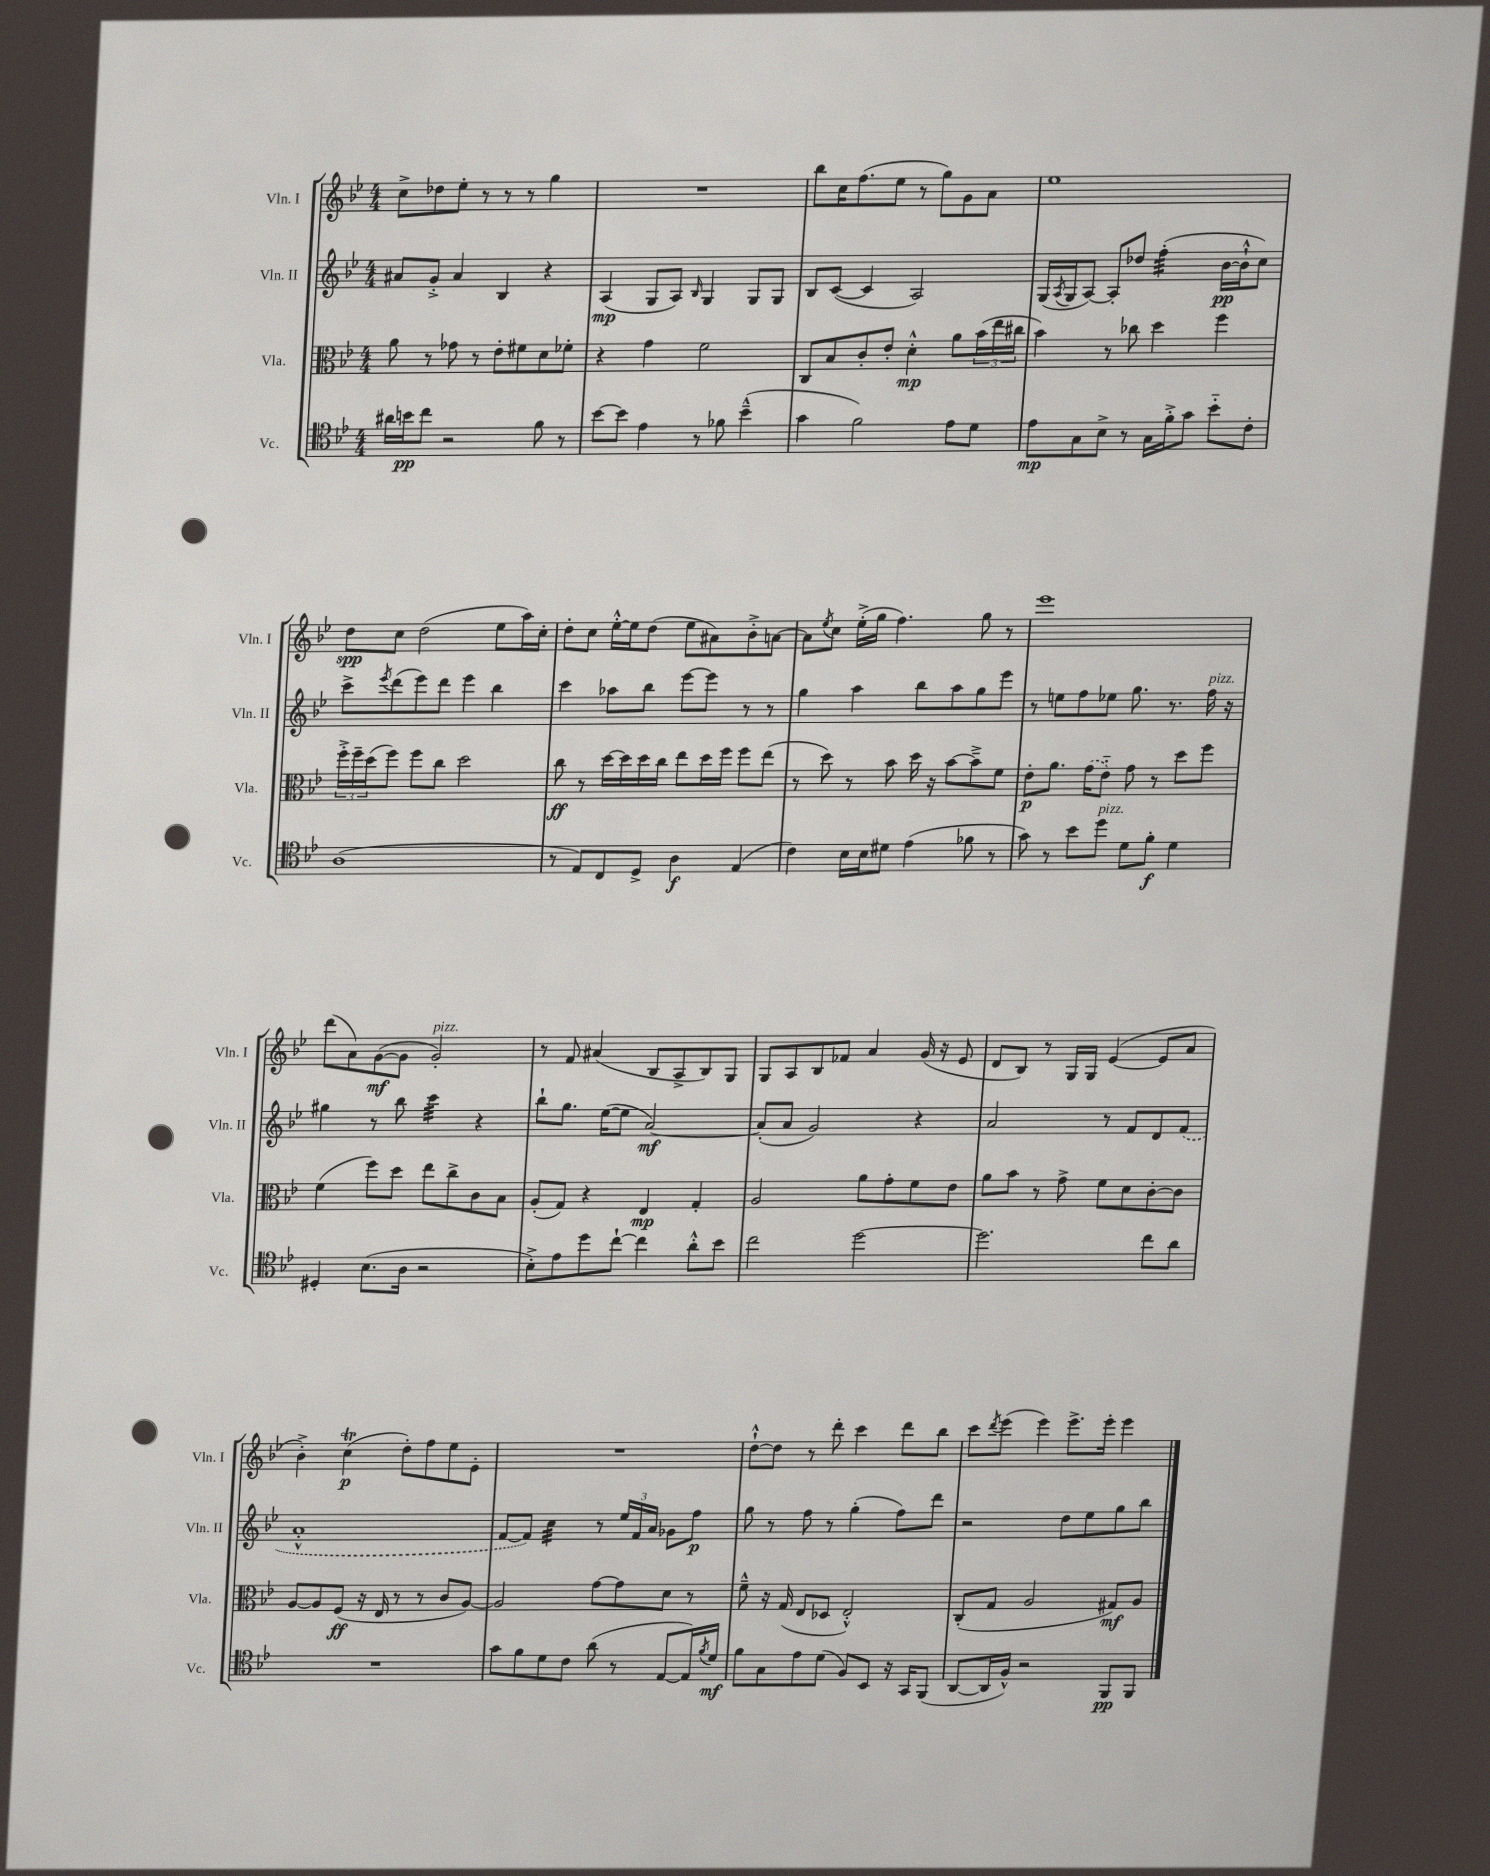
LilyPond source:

<<
\new StaffGroup <<
\new Staff = "s0" \with { instrumentName = "Vln. I" shortInstrumentName = "Vln. I" } {
    \clef treble \key bes \major \numericTimeSignature \time 4/4
    c''8-> des''8 ees''8-. r8 r8 r8 g''4 |
    R1 |
    bes''8 c''16 f''8.( ees''8 r8 g''8) g'8 a'8 |
    ees''1 |
    d''8\spp c''8 d''2( ees''8 a''16) c''16-. |
    d''8-. c''8 ees''16~-.-^ ees''16 d''8( ees''8 ais'8) bes'8-.-> a'8~ |
    a'8 \acciaccatura { ees''8 } c''8 ees''16-.->( g''16 f''4.) g''8 r8 |
    ees'''1 |
    d'''8( a'8) g'8~\mf( g'8 g'2-.^\markup { \italic "pizz." }) |
    r8 f'8 ais'4( bes8 a8-> bes8) g8 |
    g8 a8 bes8 fes'8 a'4 g'16( r16 ees'8 |
    d'8 bes8) r8 g16 g16 ees'4~( ees'8 a'8 |
    bes'4-.->) c''4\trill\p( d''8-.) f''8 ees''8 ees'8-. |
    R1 |
    d''8~-!-^ d''8 r8 d'''8-. c'''4 d'''8 bes''8 |
    c'''8 \acciaccatura { d'''8 } ees'''8( ees'''4) ees'''8.-> ees'''16-. ees'''4 \bar "|." |
}
\new Staff = "s1" \with { instrumentName = "Vln. II" shortInstrumentName = "Vln. II" } {
    \clef treble \key bes \major \numericTimeSignature \time 4/4
    ais'8 g'8-.-> ais'4 bes4 r4 |
    a4\mp( g8 a8) \grace { bes16 } g4 g8 g8 |
    bes8 c'8~( c'4 a2) |
    g16( \acciaccatura { a8 } g16 a8~) a8-. des''8 f''4:32-.( bes'16~\pp bes'16-!-^ c''8) |
    c'''8-> \acciaccatura { ees'''8 } d'''8( ees'''8) d'''8 ees'''4 bes''4 |
    c'''4 aes''8 bes''8 ees'''8~ ees'''8 r8 r8 |
    g''4 a''4 bes''8 a''8 g''8 ees'''8 |
    r8 e''8 f''8 ees''8 g''8. r8. f''16^\markup { \italic "pizz." } r16 |
    gis''4 r8 bes''8 c'''4:32 r4 |
    bes''8-! g''8. ees''16~( ees''8 a'2~\mf) |
    a'8-.( a'8 g'2) r4 |
    a'2 r8 f'8 d'8 \once \slurDashed f'8( |
    a'1-.-^ |
    f'8~ f'8) c''4:32 r8 \tuplet 3/2 { ees''16 f'16 a'16 } ges'8 f''8\p |
    g''8 r8 f''8 r8 g''4-.( f''8) d'''8 |
    r2 d''8 ees''8 g''8 bes''8 \bar "|." |
}
\new Staff = "s2" \with { instrumentName = "Vla." shortInstrumentName = "Vla." } {
    \clef alto \key bes \major \numericTimeSignature \time 4/4
    a'8 r8 ges'8 r8 ees'8-. fis'8 d'8 fes'8-. |
    r4 g'4 f'2 |
    c8 bes8 c'8-. ees'8-. d'4-.-^\mp a'8 \tuplet 3/2 { bes'16( ees''16 cis''16 } |
    bes'4) r8 ces''8 d''4 f''4 |
    \tuplet 3/2 { f''16-.-> f''16-- d''16( } f''8) f''8 c''8 d''2 |
    c''8\ff r8 d''16~ d''16 d''16 c''16 ees''8 d''16 f''16 f''8 ees''8( |
    r8 d''8) r8 bes'8 d''16 r16 bes'8~ bes'8---> f'8 |
    ees'8-.\p a'8. \once \slurDashed g'16( ees'8-_) g'8 r8 d''8 f''8 |
    f'4( f''8) d''8 ees''8 c''8-> c'8 bes8 |
    a8-.( g8) r4 ees4\mp g4-. |
    a2 a'8 g'8-. f'8 ees'8 |
    a'8 bes'8 r8 g'8-> f'8 d'8 c'8~-. c'8 |
    a8~ a8 f8\ff( r16 ees16 r8 r8 c'8 a8~) |
    a2 g'8~ g'8 d'8 r8 |
    f'8---^ r16 g16( ees8 des8 ees2-.-^) |
    c8-.( g8 a2 gis8\mf) a8 \bar "|." |
}
\new Staff = "s3" \with { instrumentName = "Vc." shortInstrumentName = "Vc." } {
    \clef tenor \key bes \major \numericTimeSignature \time 4/4
    ais'16 b'16\pp c''8 r2 f'8 r8 |
    bes'8~ bes'8 ees'4 r8 fes'8 bes'4---^( |
    g'4 f'2) ees'8 d'8 |
    ees'8\mp g8 bes8-> r8 g16 f'16-.-> g'8 bes'8-_ c'8-. |
    a1( |
    r8 ees8) c8 d8-> a4\f ees4( |
    c'4) bes16 bes16 dis'8 ees'4( fes'8 r8 |
    g'8) r8 bes'8 d''8^\markup { \italic "pizz." } d'8 f'8-.\f d'4 |
    dis4-. bes8.( a16 r2 |
    bes8-.->) ees'8 d''8 c''8~-! c''4 a'8-.-^ bes'8 |
    c''2 d''2~ |
    d''2. c''8 a'8 |
    R1 |
    g'8 f'8 d'8 c'8 a'8( r8 ees8~ ees16) \acciaccatura { f'8 } d'16\mf |
    f'8 g8 ees'8 d'8( f8) bes,8 r16 g,16 f,8( |
    a,8~ a,16 f16-^) r2 f,8\pp f,8 \bar "|." |
}
>>
>>
\layout { \context { \Score \remove "Bar_number_engraver" } }
